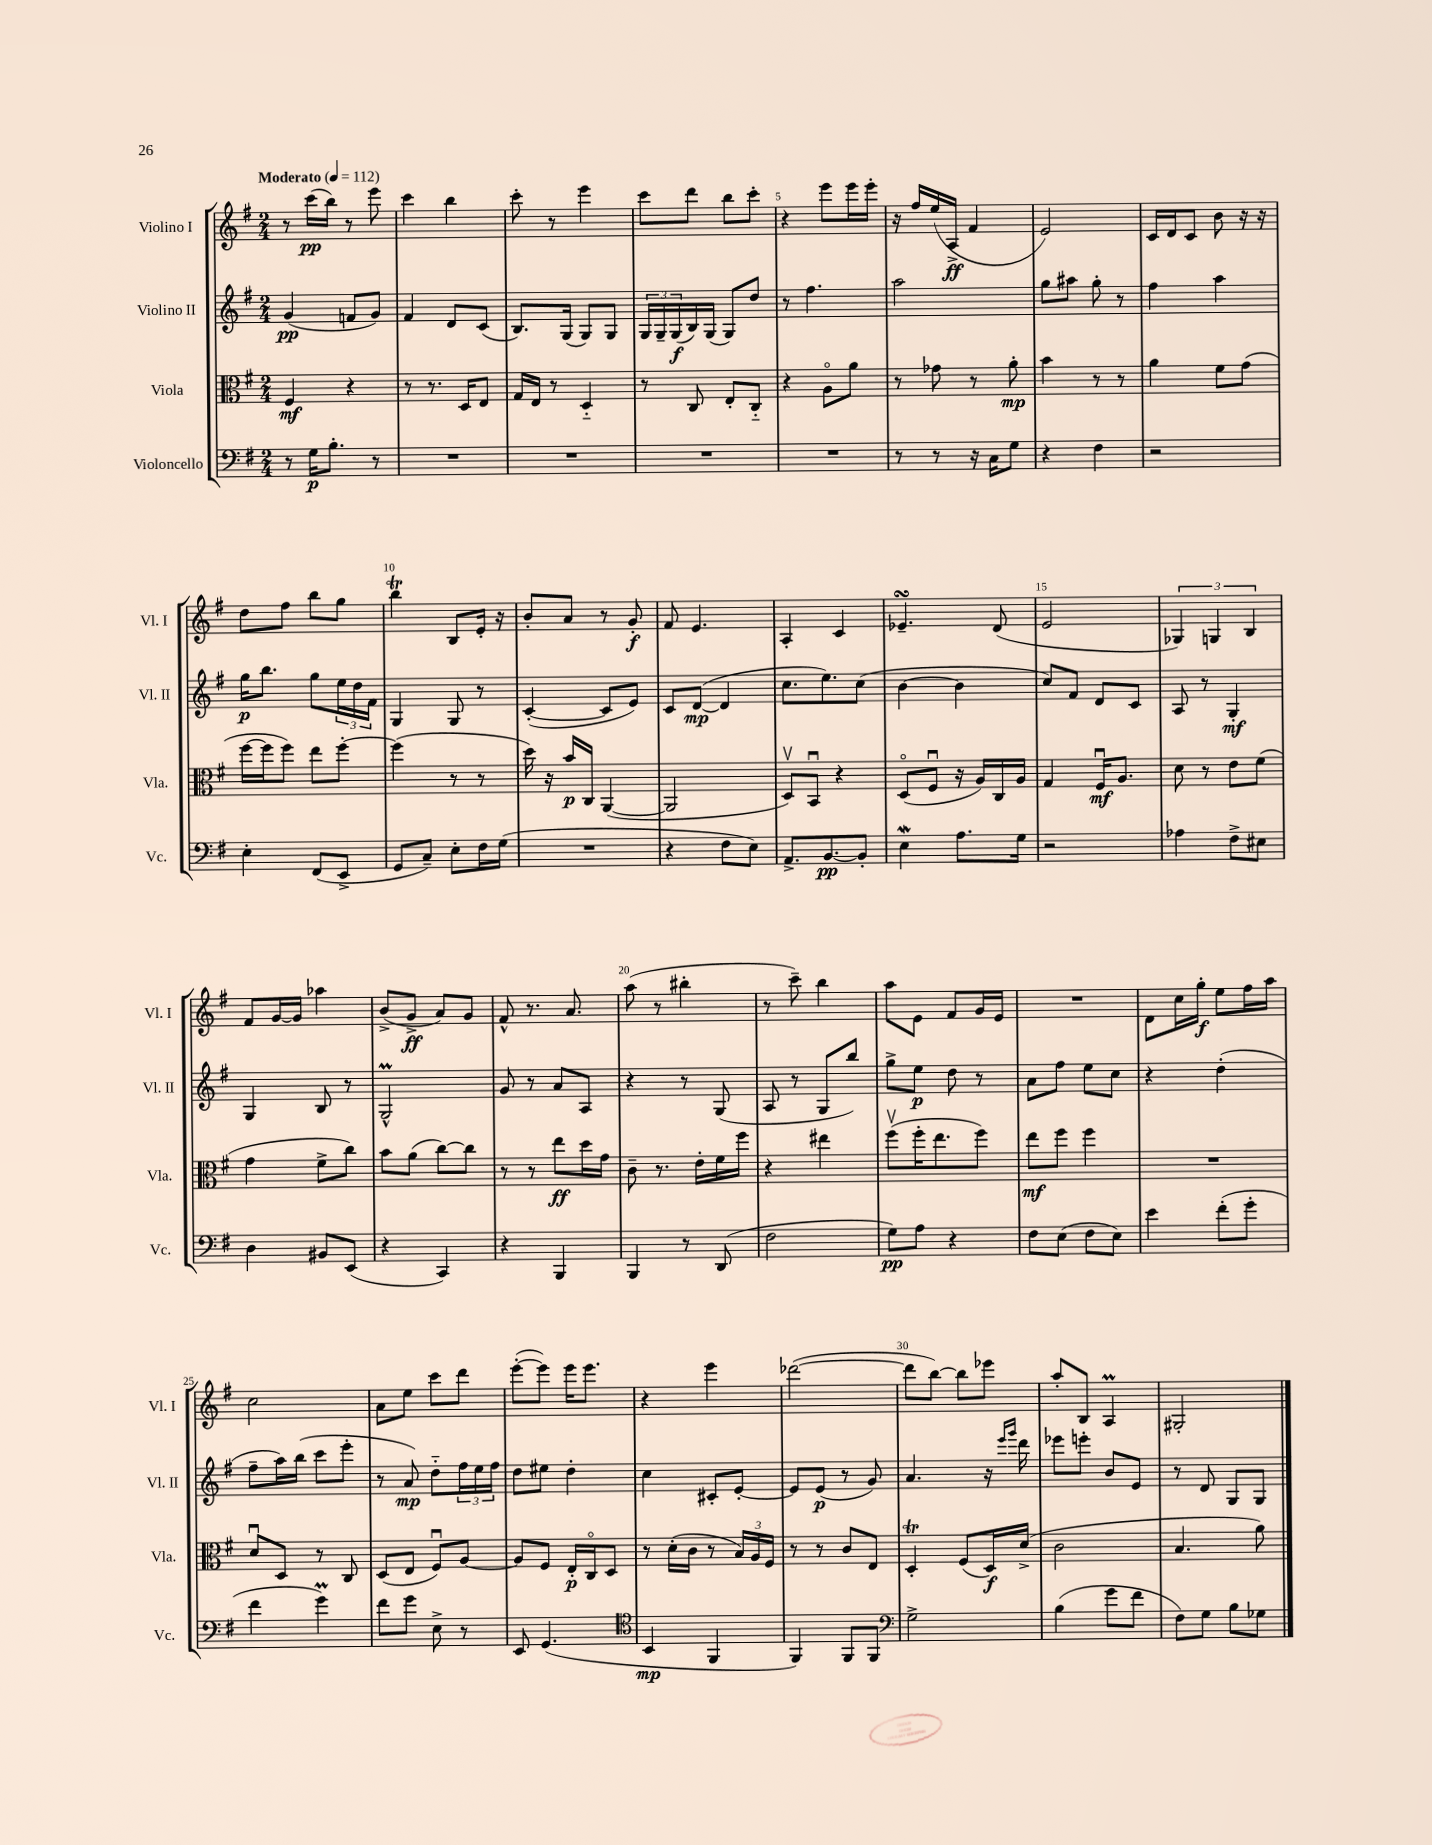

**kern	**kern	**kern	**kern
*staff4	*staff3	*staff2	*staff1
*clefF4	*clefC3	*clefG2	*clefG2
*k[f#]	*k[f#]	*k[f#]	*k[f#]
*M2/4	*M2/4	*M2/4	*M2/4
*MM112	*MM112	*MM112	*MM112
8r	4F#	(4g	8r
16G	.	.	(16ccc
8.B'	.	.	16bb)
.	4r	8f	8r
8r	.	8g)	8eee
=	=	=	=
2r	8r	4f#	4ccc
.	8.r	.	.
.	.	8d	4bb
.	16D	.	.
.	8E	(8c	.
=	=	=	=
2r	16G	8.B)	8ccc'
.	16E	.	.
.	8r	.	8r
.	.	(16G	.
.	4D'~	8G)	4eee
.	.	8G	.
=	=	=	=
2r	8r	24G	8ccc
.	.	24G~	.
.	.	(24G	.
.	8C	16B)	8ddd
.	.	(16G	.
.	8E'	8G)	8bb
.	8C'~	8dd	8ccc'
=	=	=	=
2r	4r	8r	4r
.	.	4.ff#	.
.	8Ao	.	8eee
.	8a	.	16eee
.	.	.	16eee'
=	=	=	=
8r	8r	2aa	16r
.	.	.	16ff#
8r	8g-	.	(16ee
.	.	.	16A^
16r	8r	.	4f#
16C	.	.	.
8G	8a'	.	.
=	=	=	=
4r	4b	8gg	2e)
.	.	8aa#	.
4F#	8r	8gg'	.
.	8r	8r	.
=	=	=	=
2r	4a	4ff#	16c
.	.	.	16d
.	.	.	8c
.	8f#	4aa	8b
.	(8g	.	16r
.	.	.	16r
=	=	=	=
4E'	[16ff#	16gg	8dd
.	16ff#]	8.bb	.
.	8ff#)	.	8ff#
(8FF#	8ee	8gg	8bb
8EE^	[8ff#'	24ee	8gg
.	.	24dd	.
.	.	24f#	.
=	=	=	=
8GG	(4ff#]	4G	4bb
8C~)	.	.	.
8E'	8r	8G	8B
16F#	8r	8r	16e'
(16G	.	.	16r
=	=	=	=
2r	16dd)	([4c'	8b'
.	16r	.	.
.	16b	.	8a
.	16C	.	.
.	([4AA	8c]	8r
.	.	8e)	8g'
=	=	=	=
4r	2AA]	8c	8f#
.	.	([8d	4.e
8F#	.	4d]	.
8E)	.	.	.
=	=	=	=
8.AA^	8Dv)	8.cc	4A'
.	8BBu	.	.
[8.BB	.	8.ee)	.
.	4r	.	4c
8BB']	.	(8cc	.
=	=	=	=
4E	(8Do	[4b	4.e-~
.	8F#u	.	.
8.A	16r	4b]	.
.	16A)	.	.
.	16C	.	(8d
16G	16A	.	.
=	=	=	=
2r	4G	8cc)	2e
.	.	8f#	.
.	16F#u	8d	.
.	8.A	.	.
.	.	8c	.
=	=	=	=
4A-	8d	8A	6G-)
.	8r	8r	.
.	.	.	6G
8F#^	8e	4G'	.
.	.	.	6B
8E#	(8f#	.	.
=	=	=	=
4D	4g	4G	8f#
.	.	.	[16g
.	.	.	16g]
8BB#	8f#^	8B	4aa-
(8EE	8cc)	8r	.
=	=	=	=
4r	8b	2G^^	(8b^
.	(8a	.	8g^
4CC)	[8cc)	.	8a)
.	8cc]	.	8g
=	=	=	=
4r	8r	8g	8f#^^
.	8r	8r	8.r
4BBB	8ee	8a	.
.	.	.	8.a
.	16dd	8A	.
.	16g	.	.
=	=	=	=
4BBB	8c~	4r	(8aa
.	8.r	.	8r
8r	.	8r	4bb#'
.	16e'	.	.
(8DD	16f#	(8G	.
.	16ff#	.	.
=	=	=	=
2F#	4r	8A	8r
.	.	8r	8ccc~)
.	4ee#	8G	4bb
.	.	8bb)	.
=	=	=	=
8G)	(8ff#v	8gg^	8aa
8A	16ff#'	8ee	8e
.	8.ee	.	.
4r	.	8dd	8f#
.	8ff#)	8r	16g
.	.	.	16e
=	=	=	=
8F#	8ee	8a	2r
(8E	8ff#	8ff#	.
8F#	4ff#	8ee	.
8E)	.	8cc	.
=	=	=	=
4e	2r	4r	8d
.	.	.	16cc
.	.	.	16gg'
(8f#'	.	(4dd'	8ee
8g'	.	.	16ff#
.	.	.	16aa
=	=	=	=
4f#	8du	8ff#~	2cc
.	8D	16aa)	.
.	.	(16bb	.
4g)	8r	8ccc	.
.	8C	8eee'	.
=	=	=	=
8f#	(8D	8r	8a
8g	8E	8a)	8ee
8E^	8F#u)	8dd'~	8ccc
8r	[8A	24ff#	8ddd
.	.	24ee	.
.	.	24ff#	.
=	=	=	=
8EE	8A]	8dd	([8eee'
(4.GG	8F#	8ee#	8eee])
.	16E'	4dd'	16eee
.	16Co	.	8.eee
.	8D	.	.
=	=	=	=
*clefC4	*	*	*
4BB	8r	4cc	4r
.	(16d'	.	.
.	16c	.	.
4FF#	8r	8c#'	4eee
.	24B)	[8e'	.
.	24A	.	.
.	24F#	.	.
=	=	=	=
4FF#)	8r	8e]	([2ddd-
.	8r	(8e	.
8FF#	8c	8r	.
8FF#	8E	8g)	.
=	=	=	=
*clefF4	*	*	*
2G^	4D'	4.a	8ddd-]
.	.	.	[8bb)
.	(8F#	.	8bb]
.	16D)	16r	8eee-
.	.	16qqeee	.
.	.	16qqggg	.
.	(16d^	16ddd	.
=	=	=	=
(4B	2c	8eee-	8aa'
.	.	8eee'	8B
8g	.	8b	4A
8f#	.	8e	.
=	=	=	=
8F#)	4.B	8r	2G#'
8G	.	8d	.
8B	.	8G	.
8G-	8a)	8G	.
==	==	==	==
*-	*-	*-	*-
